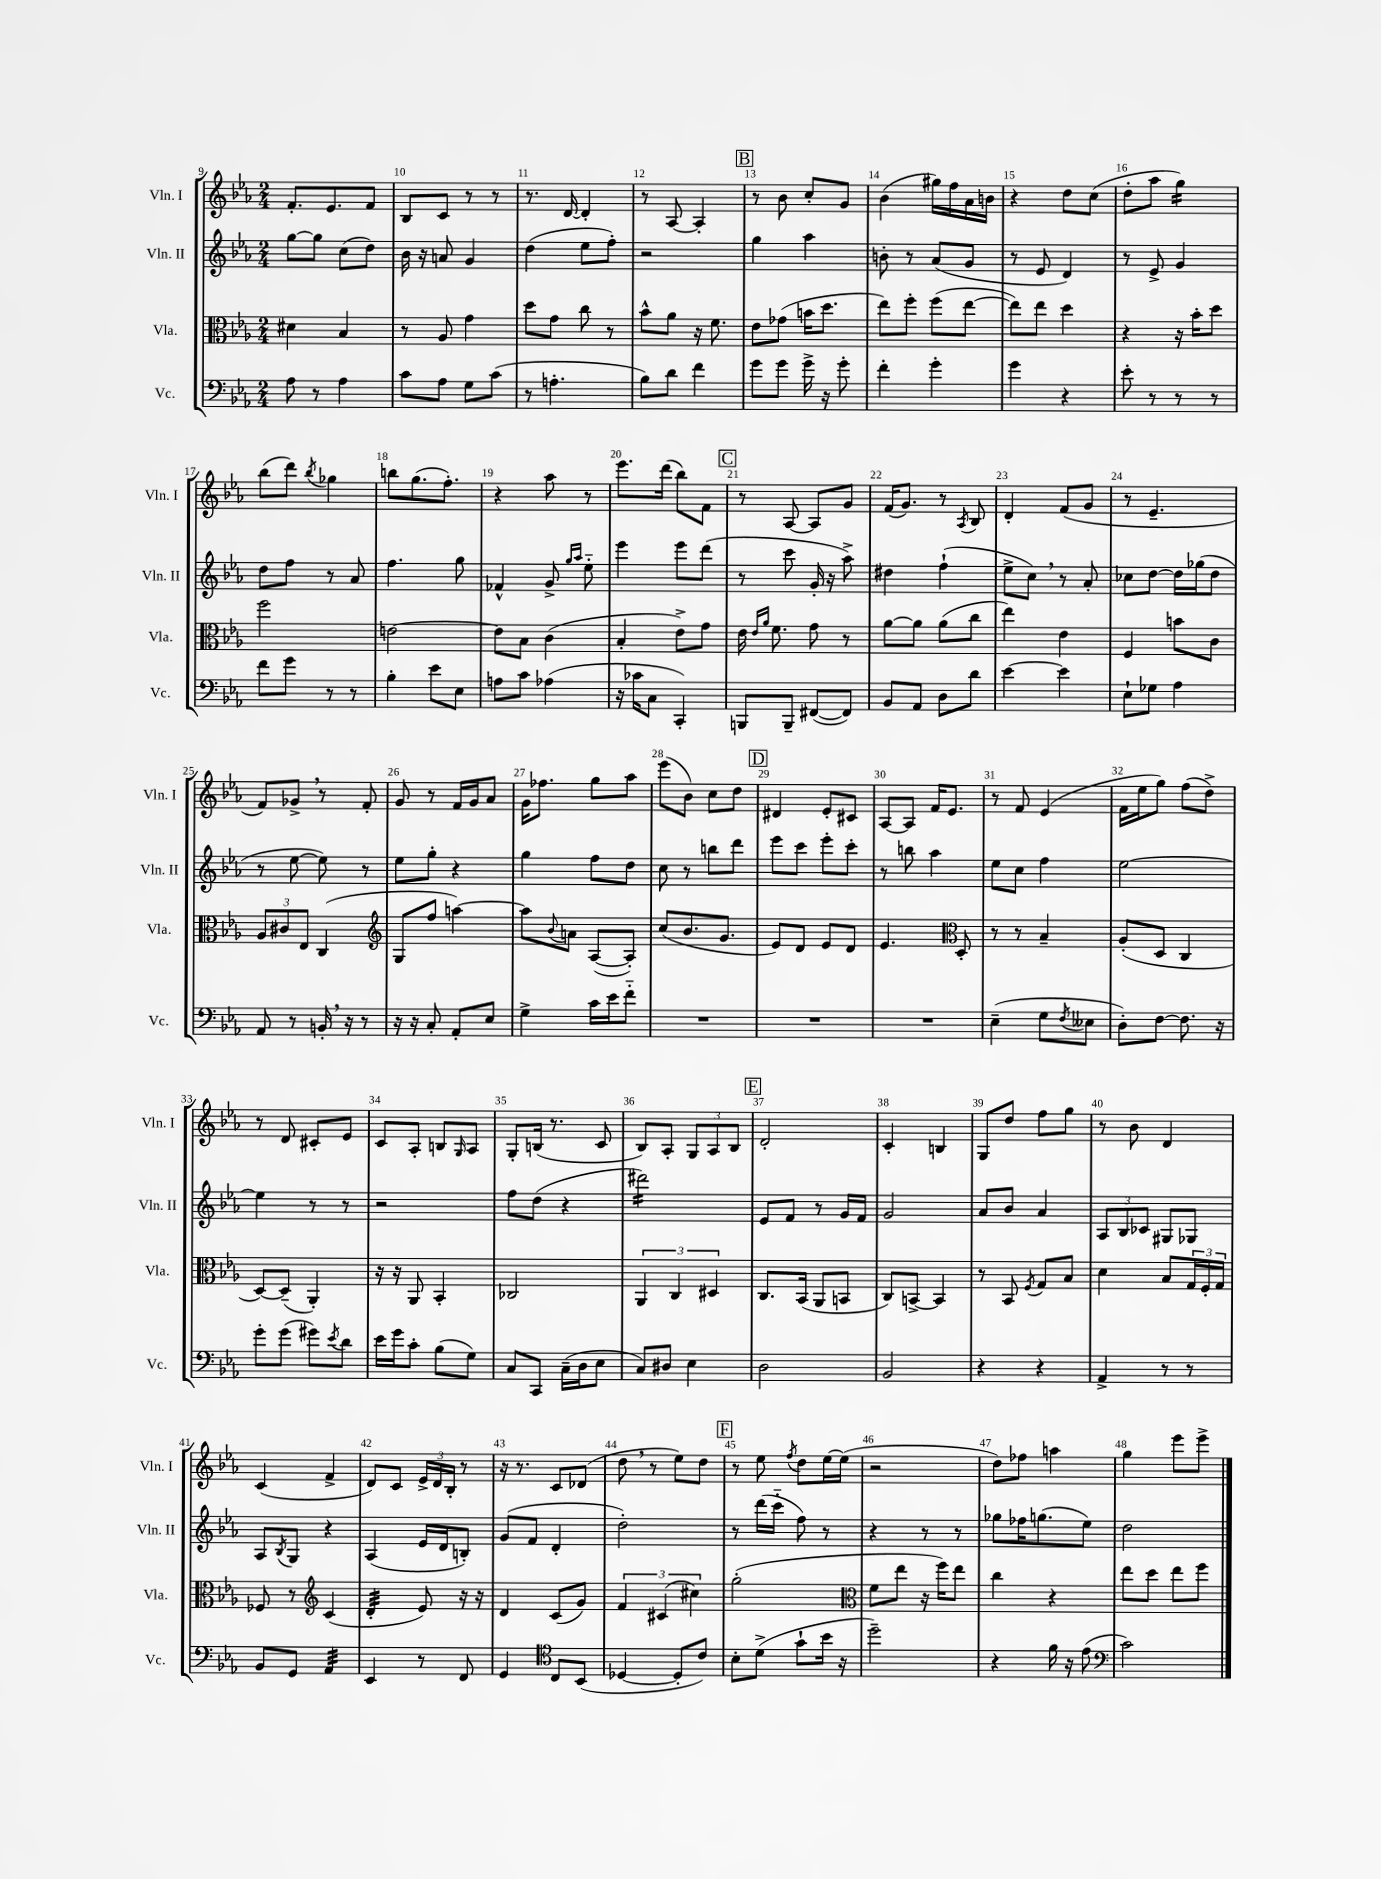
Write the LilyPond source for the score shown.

<<
\new StaffGroup <<
\new Staff = "s0" \with { instrumentName = "Vln. I" shortInstrumentName = "Vln. I" } {
    \clef treble \key ees \major \numericTimeSignature \time 2/4
    f'8.-. ees'8. f'8 |
    bes8 c'8 r8 r8 |
    r8. d'16~ d'4-. |
    r8 aes8~ aes4-. |
    \mark \markup { \box "B" } r8 bes'8 c''8-. g'8 |
    bes'4( gis''16) f''16 aes'16 b'16 |
    r4 d''8 c''8( |
    d''8-. aes''8 g''4:16) |
    bes''8( d'''8) \acciaccatura { bes''8 } ges''4 |
    b''8 g''8.( f''8.-.) |
    r4 aes''8 r8 |
    ees'''8. d'''16( bes''8) f'8 |
    \mark \markup { \box "C" } r8 aes8~ aes8 g'8 |
    f'16( g'8.) r8 \acciaccatura { aes8 } bes8 |
    d'4-. f'8( g'8 |
    r8 ees'4.-- |
    f'8) ges'8-> \breathe r8 f'8-. |
    g'8 r8 f'16 g'16 aes'8 |
    g'16 fes''8. g''8 aes''8 |
    ees'''8( bes'8) c''8 d''8 |
    \mark \markup { \box "D" } dis'4 ees'8-. cis'8 |
    aes8~ aes8 f'16 ees'8. |
    r8 f'8 ees'4( |
    f'16 ees''16 g''8) f''8( d''8->) |
    r8 d'8 cis'8-. ees'8 |
    c'8 aes8-. b8 \grace { g16 } aes8 |
    g8-. b16( r8. c'8 |
    bes8) aes8-. \tuplet 3/2 { g8 aes8 bes8 } |
    \mark \markup { \box "E" } d'2-. |
    c'4-. b4 |
    g8 d''8 f''8 g''8 |
    r8 bes'8 d'4 |
    c'4( f'4-> |
    d'8) c'8 \tuplet 3/2 { ees'16-> d'16 bes16-. } r8 |
    r16 r8. c'8 des'8( |
    d''8 \breathe r8 ees''8) d''8 |
    \mark \markup { \box "F" } r8 ees''8 \acciaccatura { f''8 } d''8 ees''16~ ees''16( |
    r2 |
    d''8) fes''8 a''4 |
    g''4 ees'''8 ees'''8-> \bar "|." |
}
\new Staff = "s1" \with { instrumentName = "Vln. II" shortInstrumentName = "Vln. II" } {
    \clef treble \key ees \major \numericTimeSignature \time 2/4
    g''8~ g''8 c''8( d''8) |
    bes'16 r16 a'8 g'4 |
    d''4( ees''8 f''8-.) |
    r2 |
    \mark \markup { \box "B" } g''4 aes''4 |
    b'8-. r8 aes'8( g'8 |
    r8 ees'8 d'4) |
    r8 ees'8-> g'4 |
    d''8 f''8 r8 aes'8 |
    f''4. g''8 |
    fes'4-^ g'8-> \grace { g''16 aes''16 } ees''8-_ |
    ees'''4 ees'''8 d'''8( |
    \mark \markup { \box "C" } r8 c'''8 g'16-. r16 aes''8->) |
    dis''4 f''4-!( |
    ees''8-> c''8) \breathe r8 aes'8-. |
    ces''8 d''8~ d''16 ges''16( d''8 |
    r8 ees''8~ ees''8) r8 |
    ees''8 g''8-. r4 |
    g''4 f''8 d''8 |
    c''8 r8 b''8 d'''8 |
    \mark \markup { \box "D" } ees'''8 c'''8 ees'''8-. c'''8-. |
    r8 b''8 aes''4 |
    ees''8 c''8 f''4 |
    ees''2~ |
    ees''4 r8 r8 |
    r2 |
    f''8 d''8( r4 |
    dis'''2:16) |
    \mark \markup { \box "E" } ees'8 f'8 r8 g'16 f'16 |
    g'2 |
    aes'8 bes'8 aes'4 |
    \tuplet 3/2 { aes8 bes8 ces'8 } gis8 ges8 |
    aes8 \acciaccatura { bes8 } g8 r4 |
    aes4( ees'16 d'16 b8-.) |
    g'8( f'8 d'4-. |
    d''2-.) |
    \mark \markup { \box "F" } r8 d'''16( c'''16-_ f''8) r8 |
    r4 r8 r8 |
    ges''8 fes''16 g''8.( ees''8) |
    d''2 \bar "|." |
}
\new Staff = "s2" \with { instrumentName = "Vla." shortInstrumentName = "Vla." } {
    \clef alto \key ees \major \numericTimeSignature \time 2/4
    dis'4 bes4 |
    r8 aes8 g'4 |
    d''8 g'8 c''8 r8 |
    bes'8-^ aes'8 r16 f'8. |
    \mark \markup { \box "B" } ees'8 ges'8( b'16 d''8. |
    ees''8) f''8-. f''8( ees''8~ |
    ees''8) ees''8 d''4 |
    r4 r16 bes'16-. d''8 |
    f''2 |
    e'2~ |
    e'8 bes8 c'4( |
    bes4-. ees'8->) g'8 |
    \mark \markup { \box "C" } ees'16 \grace { ees'16 aes'16 } f'8. g'8 r8 |
    aes'8~ aes'8 aes'8( c''8 |
    ees''4) ees'4 |
    f4 b'8 c'8 |
    \tuplet 3/2 { aes8 cis'8 ees8 } c4( |
    \clef treble g8 f''8 a''4~) |
    a''8 \appoggiatura { bes'8 } a'8 aes8~( aes8-.) |
    c''8( bes'8. g'8. |
    \mark \markup { \box "D" } ees'8) d'8 ees'8 d'8 |
    ees'4. \clef alto d8-. |
    r8 r8 bes4-- |
    aes8-.( d8 c4 |
    d8~) d8--( aes,4-.) |
    r16 r16 aes,8 bes,4-. |
    ces2 |
    \tuplet 3/2 { aes,4 c4 dis4 } |
    \mark \markup { \box "E" } c8. bes,16( aes,8 b,8 |
    c8) b,8~-> b,4 |
    r8 bes,8 \acciaccatura { f8 } g8 bes8 |
    d'4 bes8 \tuplet 3/2 { g16 f16-. g16 } |
    fes8 r8 \clef treble c'4( |
    d'4:32-. ees'8) r16 r16 |
    d'4 c'8( g'8) |
    \tuplet 3/2 { f'4 cis'4( cis''4) } |
    \mark \markup { \box "F" } g''2-.( |
    \clef alto f'8 ees''8 r16 f''16) ees''8 |
    c''4 r4 |
    ees''8 d''8 ees''8 f''8 \bar "|." |
}
\new Staff = "s3" \with { instrumentName = "Vc." shortInstrumentName = "Vc." } {
    \clef bass \key ees \major \numericTimeSignature \time 2/4
    aes8 r8 aes4 |
    c'8 aes8 g8 c'8( |
    r8 a4.-. |
    bes8) d'8 f'4 |
    \mark \markup { \box "B" } g'8 g'8 g'16-> r16 g'8-. |
    f'4-. g'4-. |
    g'4 r4 |
    ees'8-. r8 r8 r8 |
    f'8 g'8 r8 r8 |
    bes4-. ees'8 ees8 |
    a8 c'8 aes4( |
    r16 ces'16 c8 c,4-.) |
    \mark \markup { \box "C" } b,,8 b,,8-- fis,8~( fis,8) |
    bes,8 aes,8 d8 d'8 |
    ees'4~ ees'4 |
    ees8-! ges8 aes4 |
    aes,8 r8 b,16-. \breathe r16 r8 |
    r16 r16 c8-. aes,8-. ees8 |
    g4-> c'16 ees'16 f'8-_ |
    R2 |
    \mark \markup { \box "D" } R2 |
    R2 |
    ees4--( g8 \acciaccatura { f8 } eeses8 |
    d8-.) f8~ f8. r16 |
    g'8-. g'8( gis'8) \acciaccatura { ees'8 } d'8 |
    ees'16 g'16 c'8-. bes8( g8) |
    c8 c,8 c16--( d16 ees8 |
    c8) dis8 ees4 |
    \mark \markup { \box "E" } d2 |
    bes,2 |
    r4 r4 |
    aes,4-> r8 r8 |
    bes,8 g,8 aes,4:32 |
    ees,4 r8 f,8 |
    g,4 \clef tenor c8 bes,8( |
    des4~ des8-. c'8) |
    \mark \markup { \box "F" } bes8-. d'8->( g'8-! bes'16 r16 |
    d''2--) |
    r4 f'16 r16 ees'8( |
    \clef bass c'2) \bar "|." |
}
>>
>>
\layout { \context { \Score currentBarNumber = #9 \override BarNumber.break-visibility = ##(#f #t #t) barNumberVisibility = #all-bar-numbers-visible } }
